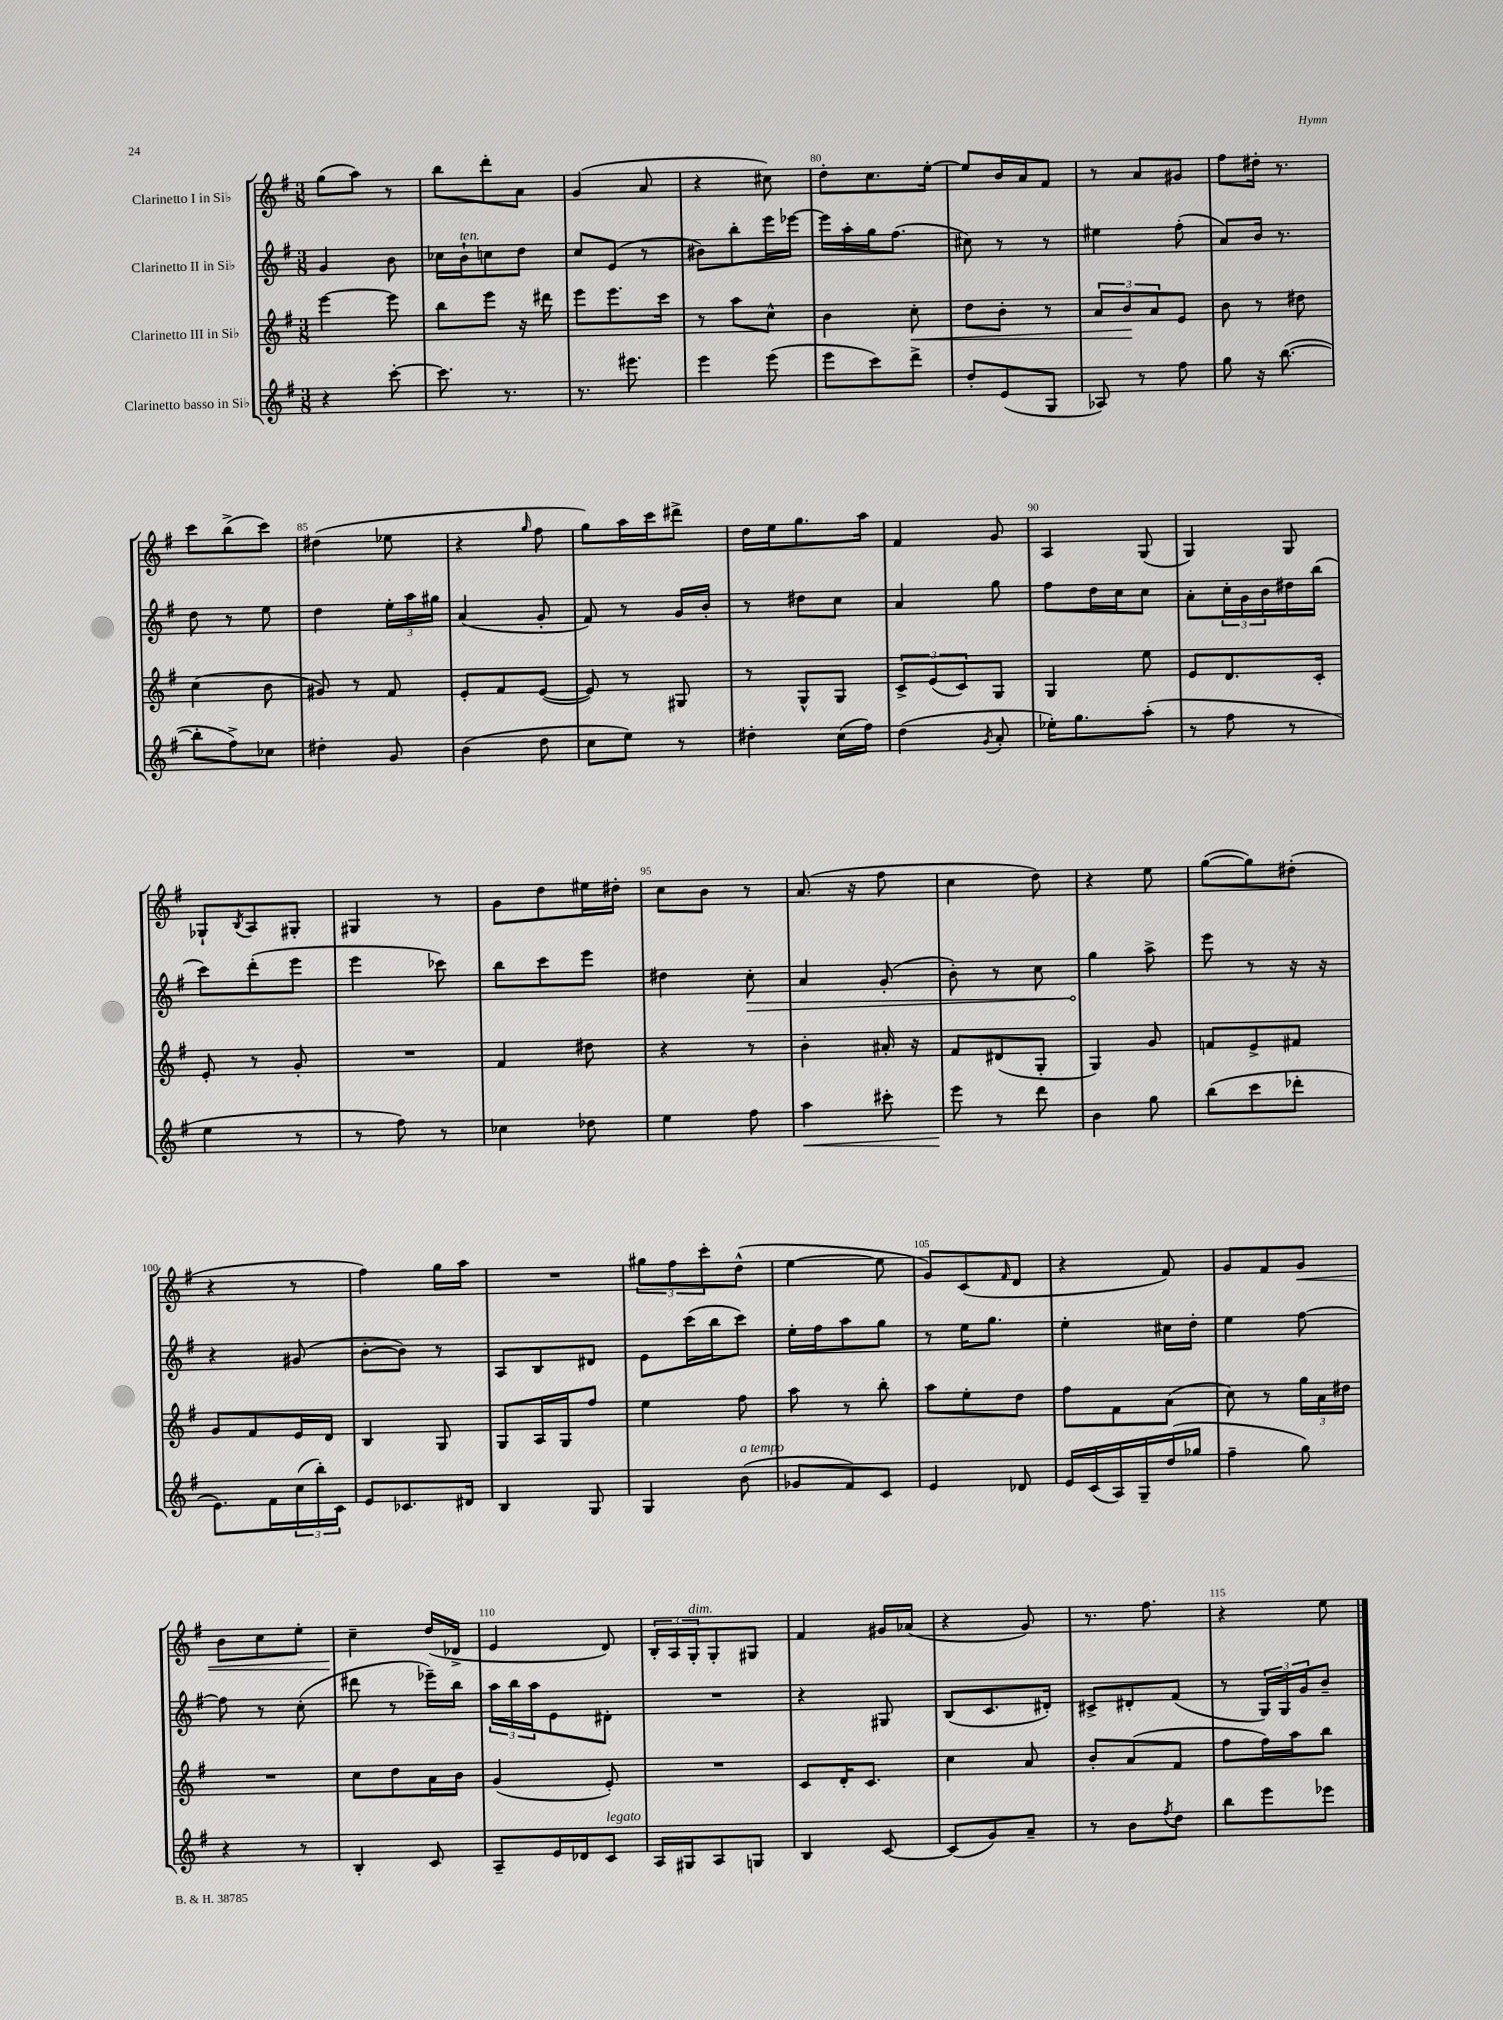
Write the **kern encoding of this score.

**kern	**kern	**kern	**kern
*staff4	*staff3	*staff2	*staff1
*clefG2	*clefG2	*clefG2	*clefG2
*k[f#]	*k[f#]	*k[f#]	*k[f#]
*M3/8	*M3/8	*M3/8	*M3/8
4r	[4eee\	4g/	(8gg\L
.	.	.	8aa\J)
[8ccc'\	8eee\]	8b\	8r
=	=	=	=
8.ccc\]	8bb\L	16cc-\LL	8bb\L
.	.	16b`\J	.
.	8eee\J	8cc\	8ddd'\
8.r	.	.	.
.	16r	8dd\J	8a\J
.	16ddd#\	.	.
=	=	=	=
8.r	8eee\L	8cc/L	(4g/
.	8.eee\	(8e/J	.
8.eee#\	.	.	.
.	.	8r	8a/
.	16ccc\Jk	.	.
=	=	=	=
4eee\	8r	8b#\L)	4r
.	8aa\L	8bb'\	.
(8eee\	8cc^^\J	16eee\L	8cc#\)
.	.	[16eee-\JJ	.
=	=	=	=
8eee\L	4b\	16eee-\]LL	8dd'\L
.	.	16aa'\	.
8ccc\)	.	16gg\J	8.cc\
.	.	(8.ff#\J	.
8ddd^\J	8cc'\	.	.
.	.	.	[16ee'\Jk
=	=	=	=
8dd'/L	8dd\L	8cc#\)	8ee/]L
(8e/	8b'\J	8r	16b/L
.	.	.	16a/J
8G/J	8r	8r	8f#/J
=	=	=	=
8A-/)	12a/L	4ee#\	8r
.	12b/	.	.
8r	.	.	8a/L
.	12a/	.	.
8ff#\	8e/J	(8ff#'\	8g#/J
=	=	=	=
8gg\	8b\	8a/L)	8ff#\L
16r	8r	16b/Jk	16dd#'\Jk
([8.bb\	.	8.r	8.r
.	8dd#\	.	.
=	=	=	=
8bb'\]L	(4cc\	8dd\	8ccc\L
8ff#^\)	.	8r	(8bb^\
8cc-\J	8b\	8ee\	8ccc\J)
=	=	=	=
4dd#'\	8g#/)	4dd\	(4dd#\
.	8r	.	.
8g/	8f#/	24ee'\LL	8ee-\
.	.	24aa\	.
.	.	24gg#\JJ	.
=	=	=	=
(4b\	8e'/L	(4a/	4r
.	8f#/	.	.
.	.	.	16qqgg/
8dd\	([8e/J	8g'/	8ff#\
=	=	=	=
8cc\L	8e/])	8f#/)	8gg\L)
8ee\J)	8r	8r	16aa\L
.	.	.	16ccc\J
8r	8G#/	16g/LL	8ddd#^\J
.	.	16b'/JJ	.
=	=	=	=
4dd#'\	8r	8r	16dd\LL
.	.	.	16ee\J
.	8G^^/L	8dd#\L	8.gg\
(16cc\LL	8G/J	8cc\J	.
16ff#\JJ)	.	.	16aa\Jk
=	=	=	=
(4dd\	12c^/L	4a/	4f#/
.	(12e/	.	.
.	12c/)	.	.
8qg/	.	.	.
8a'/	8G/J	8gg\	8g/
=	=	=	=
16ee-'\LK)	4G/	8ff#\L	4A/
8.gg\	.	.	.
.	.	16dd\L	.
.	.	16cc\J	.
(8aa'\J	8ee\	8cc\J	(8G/
=	=	=	=
8r	8e/L	8a'\L	4G/)
8ff#\	8.d/	24cc'\L	.
.	.	24g\	.
.	.	24b\	.
8r	.	16dd#\	8G/
.	16c'/Jk	(16bb\JJ	.
=	=	=	=
4ee\	8e'/	8ccc\L)	8G-`/L
.	.	.	8qB/
.	8r	(8ddd'\	8A/
8r	8g'/	8eee\J	8G#'/J
=	=	=	=
8r	4.r	4eee\	4G#/
8ff#\)	.	.	.
8r	.	8ccc-\)	8r
=	=	=	=
4cc-\	4f#/	8bb\L	8g\L
.	.	8ccc\	8dd\
8dd-\	8dd#\	8eee\J	16ee#\L
.	.	.	16dd#'\JJ
=	=	=	=
4ee\	4r	4dd#\	8cc\L
.	.	.	8b\J
8ff#\	8r	8cc'\	8r
=	=	=	=
4aa\	4b'\	4a/	(8.a/
.	.	.	16r
8ccc#'\	16a#'/	(8g'/	8ff#\
.	16r	.	.
=	=	=	=
8eee\	8f#/L	8b'\)	4cc\
8r	(8d#/	8r	.
8ddd\	8G'/J	8cc\	8dd\)
=	=	=	=
4b\	4G/)	4gg\	4r
8gg\	8g/	8aa^\	8ee\
=	=	=	=
(8bb\L	8f/L	8eee\	([8gg\L
8ccc\	8e^/	8r	8gg\])
8ddd-'\J	8f#/J	16r	(8dd#'\J
.	.	16r	.
=	=	=	=
8.e\L)	8g/L	4r	4r
.	8f#/	.	.
16f#\L	.	.	.
(24cc\	16e/L	(8g#/	8r
24bb'\)	.	.	.
.	16d/JJ	.	.
24c\JJ	.	.	.
=	=	=	=
8e/L	4B/	[8b'\L	4ff#\)
8.c-/	.	8b\]J)	.
.	8G/	8r	16gg\LL
16d#/Jk	.	.	16aa\JJ
=	=	=	=
4B/	8G/L	8A/L	4.r
.	16A/L	8B/	.
.	16G/J	.	.
8G/	8ff#/J	8d#/J	.
=	=	=	=
4G/	4ee\	8e\L	12gg#\L
.	.	.	12ff#\
.	.	(16ccc\L	.
.	.	.	12ccc'\
.	.	16bb\J	.
(8b\	8ff#\	8ccc\J)	(8dd^^\J
=	=	=	=
8g-/L	8aa\	16ee'\LL	[4ee\
.	.	16ff#\J	.
8f#/)	8r	8aa\	.
8c/J	8bb'\	8gg\J	8ee\]
=	=	=	=
4e/	8aa\L	8r	8g/L)
.	8ee'\	16ee\LK	(8c/
.	.	8.gg\J	.
.	.	.	16qqf#/
8d-/	8dd\J	.	8d/J
=	=	=	=
16e/LL	8ff#\L	4ee'\	4r
(16c/	.	.	.
16A/)	8f#\	.	.
16G~/	.	.	.
(16dd/	(8a\J	16cc#\LL	8f#/)
16gg-/JJ	.	16dd'\JJ	.
=	=	=	=
4ff#~\	8cc\)	4ee\	8g/L
.	8r	.	8f#/
8gg\)	24gg\LL	[8ff#\	8g/J
.	24a\	.	.
.	24dd#\JJ	.	.
=	=	=	=
4r	4.r	8ff#\]	8b\L
.	.	8r	8cc\
8r	.	(8cc'\	8ee'\J
=	=	=	=
4B'/	8cc\L	8ddd#\	4cc~\
.	8dd\	8r	.
8c/	16a\L	16eee-~\LL)	(16dd/LL
.	16b\JJ	16bb\JJ	16d-^/JJ
=	=	=	=
8A~/L	(4g/	24aa\LL	4e/
.	.	24bb\	.
.	.	24aa\J	.
16e/L	.	8e\	.
16d-/J	.	.	.
8c/J	8e'/)	8d#'\J	8d/)
=	=	=	=
16A/LL	4.r	4.r	24B'/LL
.	.	.	24A/
16G#/J	.	.	.
.	.	.	24G'/J
8A/	.	.	8G'/
8G/J	.	.	8G#/J
=	=	=	=
4B/	8c/L	4r	4f#/
.	16d'/K	.	.
.	8.c/J	.	.
[8c/	.	8G#/	16g#/LL
.	.	.	(16a-/JJ
=	=	=	=
(8c/]L	4cc\	(8B/L	4r
8g/)	.	8.c/	.
8a~/J	8a/	.	8g/)
.	.	16d#'/Jk)	.
=	=	=	=
8r	8b'/L	8c#^/L	8.r
8b\L	(8a/	8d#'/	.
.	.	.	8.ff#\
8qff#/	.	.	.
8dd\J	8f#/J	(8f#/J	.
=	=	=	=
8bb\L	8ff#\L	8r	4r
8eee\	16ff#\L)	24G/LL)	.
.	.	24G/	.
.	16aa\J	.	.
.	.	24g/J	.
8eee-\J	8bb\J	8b~/J	8ee\
==	==	==	==
*-	*-	*-	*-
